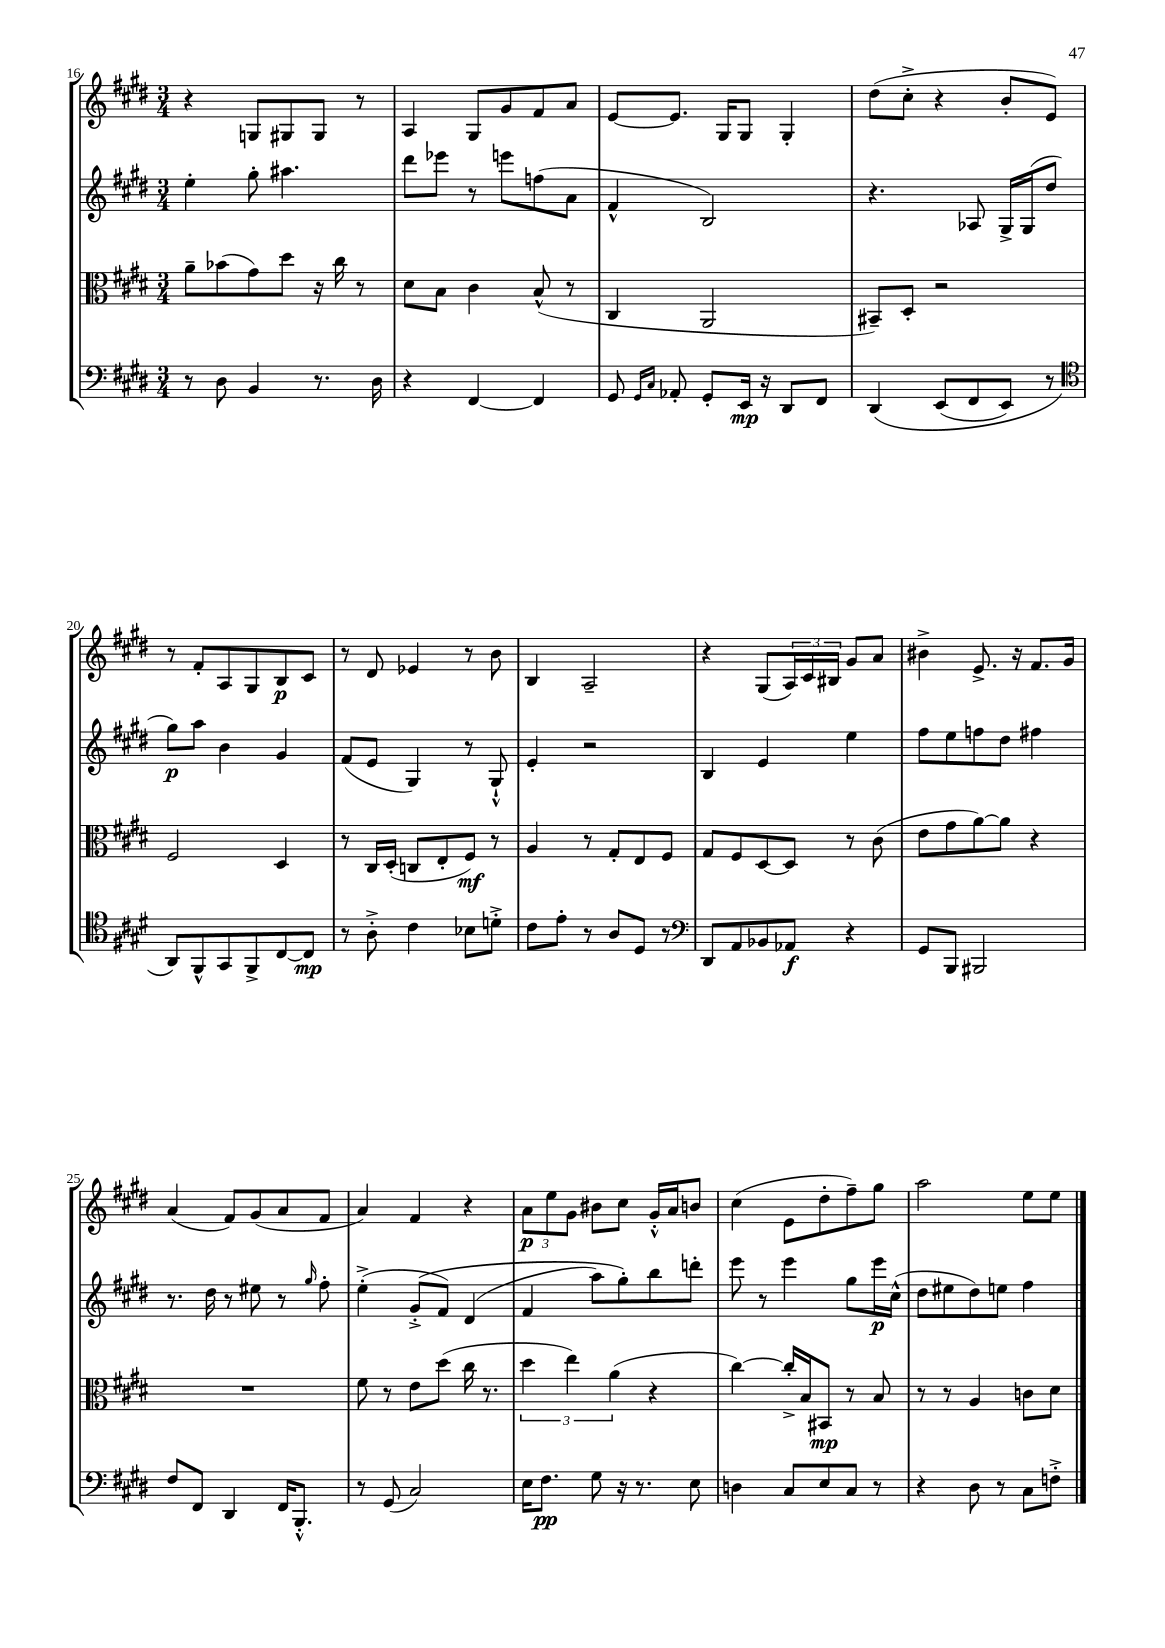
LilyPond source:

<<
\new StaffGroup <<
\new Staff = "s0" {
    \clef treble \key e \major \numericTimeSignature \time 3/4
    r4 g8 gis8 gis8 r8 |
    a4 gis8 gis'8 fis'8 a'8 |
    e'8~ e'8. gis16 gis8 gis4-. |
    dis''8( cis''8-.-> r4 b'8-. e'8) |
    r8 fis'8-. a8 gis8 b8\p cis'8 |
    r8 dis'8 ees'4 r8 b'8 |
    b4 a2-- |
    r4 gis8( \tuplet 3/2 { a16) cis'16 bis16 } gis'8 a'8 |
    bis'4-> e'8.-> r16 fis'8. gis'16 |
    a'4( fis'8) gis'8( a'8 fis'8 |
    a'4) fis'4 r4 |
    \tuplet 3/2 { a'8\p e''8 gis'8 } bis'8 cis''8 gis'16-.-^ a'16 b'8 |
    cis''4( e'8 dis''8-. fis''8--) gis''8 |
    a''2 e''8 e''8 \bar "|." |
}
\new Staff = "s1" {
    \clef treble \key e \major \numericTimeSignature \time 3/4
    e''4-. gis''8-. ais''4. |
    dis'''8 ees'''8 r8 e'''8 f''8( a'8 |
    fis'4-^ b2) |
    r4. aes8 gis16-> gis16( dis''8 |
    gis''8\p) a''8 b'4 gis'4 |
    fis'8( e'8 gis4) r8 gis8-!-^ |
    e'4-. r2 |
    b4 e'4 e''4 |
    fis''8 e''8 f''8 dis''8 fis''4 |
    r8. dis''16 r8 eis''8 r8 \grace { gis''16 } fis''8-. |
    e''4-.->( gis'8-.->\( fis'8) dis'4( |
    fis'4 a''8) gis''8-.\) b''8 d'''8-. |
    e'''8 r8 e'''4 gis''8 e'''16\p cis''16-^( |
    dis''8 eis''8 dis''8) e''8 fis''4 \bar "|." |
}
\new Staff = "s2" {
    \clef alto \key e \major \numericTimeSignature \time 3/4
    a'8-- bes'8( gis'8) dis''8 r16 cis''16 r8 |
    dis'8 b8 cis'4 b8-^( r8 |
    cis4 a,2 |
    bis,8--) dis8-. r2 |
    fis2 dis4 |
    r8 cis16 dis16-.( c8 e8-. fis8\mf) r8 |
    a4 r8 gis8-. e8 fis8 |
    gis8 fis8 dis8~ dis8 r8 cis'8( |
    e'8 gis'8 a'8~) a'8 r4 |
    R2. |
    fis'8 r8 e'8 dis''8( cis''16 r8. |
    \tuplet 3/2 { dis''4 e''4) a'4( } r4 |
    cis''4~) cis''16-.-> b16 bis,8\mp r8 b8 |
    r8 r8 a4 c'8 dis'8 \bar "|." |
}
\new Staff = "s3" {
    \clef bass \key e \major \numericTimeSignature \time 3/4
    r8 dis8 b,4 r8. dis16 |
    r4 fis,4~ fis,4 |
    gis,8 \grace { gis,16 cis16 } aes,8-. gis,8-. e,16\mp r16 dis,8 fis,8 |
    dis,4\( e,8( fis,8 e,8) r8 |
    \clef tenor a,8\) fis,8-^ gis,8 fis,8-> cis8~ cis8\mp |
    r8 a8-.-> cis'4 bes8 d'8-.-> |
    cis'8 e'8-. r8 a8 dis8 r8 |
    \clef bass dis,8 a,8 bes,8 aes,8\f r4 |
    gis,8 b,,8 bis,,2 |
    fis8 fis,8 dis,4 fis,16 b,,8.-.-^ |
    r8 gis,8( cis2) |
    e16 fis8.\pp gis8 r16 r8. e8 |
    d4 cis8 e8 cis8 r8 |
    r4 dis8 r8 cis8 f8-.-> \bar "|." |
}
>>
>>
\layout { \context { \Score currentBarNumber = #16 } }
